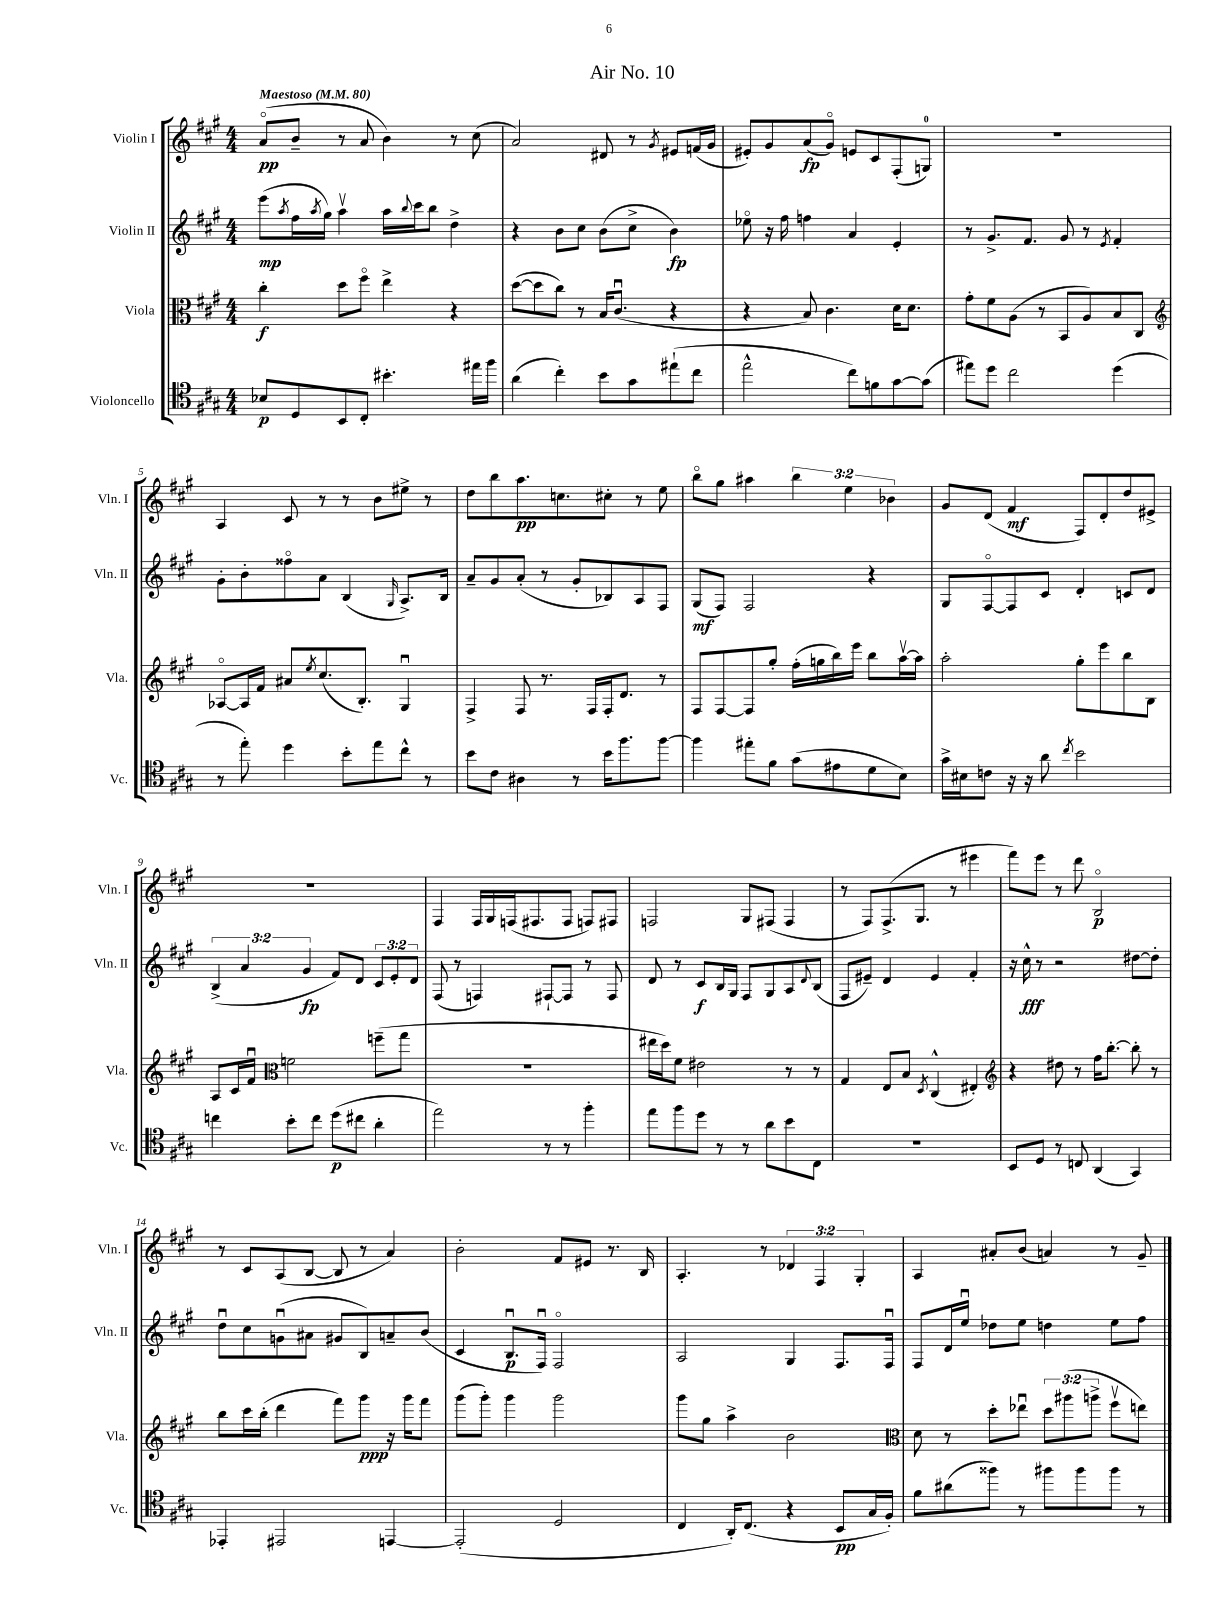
\header { title = "Air No. 10" }
<<
\new StaffGroup <<
\new Staff = "s0" \with { instrumentName = "Violin I" shortInstrumentName = "Vln. I" } {
    \clef treble \key a \major \numericTimeSignature \time 4/4 \override Staff.TupletNumber.text = #tuplet-number::calc-fraction-text \tempo "Maestoso" 4 = 80
    a'8\flageolet\pp( b'8-- r8 a'8 b'4) r8 cis''8( |
    a'2) dis'8 r8 \acciaccatura { gis'8 } eis'8 f'16( gis'16 |
    eis'8-.) gis'8 a'8\fp( gis'8\flageolet) e'8 cis'8 fis8-.( g8-0) |
    R1 |
    a4 cis'8 r8 r8 b'8 eis''8-> r8 |
    d''8 b''8 a''8.\pp c''8. cis''8-. r8 e''8 |
    b''8\flageolet gis''8 ais''4 \tuplet 3/2 { b''4 e''4 bes'4 } |
    gis'8 d'8( fis'4\mf fis8) d'8-. d''8 eis'8-> |
    R1 |
    fis4 fis16 gis16 f16( fis8. fis8 f8) fis8 |
    f2 gis8 fis8( fis4 |
    r8 fis8) fis8.->( gis8. r8 eis'''4 |
    fis'''8) e'''8 r8 d'''8 b2\flageolet\p |
    r8 cis'8 a8( b8~ b8 r8 a'4) |
    b'2-. fis'8 eis'8 r8. b16 |
    a4.-. r8 \tuplet 3/2 { des'4 fis4 gis4-. } |
    a4 ais'8-. b'8( a'4) r8 gis'8-- \bar "|." |
}
\new Staff = "s1" \with { instrumentName = "Violin II" shortInstrumentName = "Vln. II" } {
    \clef treble \key a \major \numericTimeSignature \time 4/4 \override Staff.TupletNumber.text = #tuplet-number::calc-fraction-text
    e'''8\mp( \acciaccatura { a''8 } fis''16 \acciaccatura { a''8 } gis''16) a''4\upbow a''16 \appoggiatura { b''8 } cis'''16 b''8 d''4-> |
    r4 b'8 cis''8 b'8( cis''8-> b'4\fp) |
    ees''8\flageolet r16 fis''16 f''4 a'4 e'4-. |
    r8 gis'8.-> fis'8. gis'8 r8 \acciaccatura { e'8 } fis'4-. |
    gis'8-. b'8-. fisis''8\flageolet a'8 b4( \grace { gis16 } a8.->) b16 |
    a'8-- gis'8 a'8-.( r8 gis'8-. bes8) a8 fis8 |
    gis8\mf( fis8) fis2 r4 |
    gis8 fis8~\flageolet fis8 cis'8 d'4-. c'8 d'8 |
    \tuplet 3/2 { b4->( a'4 gis'4\fp } fis'8) d'8 \tuplet 3/2 { cis'8 e'8-. d'8 } |
    fis8( r8 f4) fis8~-! fis8 r8 fis8 |
    d'8 r8 cis'8\f b16 gis16 fis8 gis8 a8 \appoggiatura { d'8 } b8( |
    fis8 eis'8--) d'4 eis'4 fis'4-. |
    r16 cis''16-^\fff r8 r2 dis''8~ dis''8-. |
    d''8\downbow cis''8 g'8\downbow( ais'8 gis'8 b8) a'8-- b'8( |
    cis'4 b8.\downbow\p fis16\downbow) fis2\flageolet |
    a2 gis4 fis8. fis16\downbow |
    fis8 d'16 e''16\downbow des''8 e''8 d''4 e''8 fis''8 \bar "|." |
}
\new Staff = "s2" \with { instrumentName = "Viola" shortInstrumentName = "Vla." } {
    \clef alto \key a \major \numericTimeSignature \time 4/4 \override Staff.TupletNumber.text = #tuplet-number::calc-fraction-text
    cis''4-.\f d''8 fis''8\flageolet e''4-> r4 |
    d''8~( d''8 cis''8) r8 b16 cis'8.\downbow( r4 |
    r4 b8) cis'4. d'16 d'8. |
    gis'8-. fis'8 a8( r8 b,8 a8) b8 cis8 |
    \clef treble aes8~\flageolet aes16 fis'16 ais'8 \acciaccatura { e''8 } cis''8.( b8.-.) gis4\downbow |
    fis4-> fis8 r8. fis16 fis16-. d'8. r8 |
    fis8 fis8~ fis8 gis''8-. fis''16-.( g''16 b''16) e'''16 b''8 a''16~\upbow a''16 |
    a''2-. gis''8-. e'''8 b''8 b8 |
    a8 cis'16 fis'16\downbow \clef alto f'2 f''8--( gis''8 |
    R1 |
    eis''16 d''16) fis'8 eis'2 r8 r8 |
    gis4 e8 b8 \acciaccatura { d8 } cis4-^( eis4-.) |
    \clef treble r4 dis''8 r8 fis''16 b''8.~-. b''8-. r8 |
    b''8 cis'''16 b''16-.( d'''4 fis'''8) gis'''8\ppp r16 gis'''16 fis'''8 |
    gis'''8( gis'''8-.) gis'''4 gis'''2 |
    gis'''8 gis''8 a''4-> b'2 |
    \clef alto d'8 r8 d''8-. ees''8\downbow \tuplet 3/2 { d''8 ais''8( a''8-> } fis''8\upbow e''8) \bar "|." |
}
\new Staff = "s3" \with { instrumentName = "Violoncello" shortInstrumentName = "Vc." } {
    \clef tenor \key a \major \numericTimeSignature \time 4/4
    bes8\p d8 b,8 cis8-. bis'4.-. eis''16 fis''16 |
    a'4( cis''4-.) b'8 gis'8 eis''8-!( cis''8 |
    e''2-^ cis''8) f'8 gis'8~ gis'8( |
    eis''8) d''8 cis''2 d''4( |
    r8 e''8-.) d''4 b'8-. e''8 cis''8-^ r8 |
    b'8 cis'8 ais4 r8 b'16 fis''8. fis''8~ |
    fis''4 eis''8-. fis'8 gis'8( eis'8 d'8 b8) |
    gis'16-> bis16 c'8 r16 r16 a'8 \acciaccatura { cis''8 } b'2 |
    c''4 b'8-. c''8 d''8\p( cis''8 a'4-. |
    e''2) r8 r8 fis''4-. |
    e''8 fis''8 d''8 r8 r8 a'8 b'8 cis8 |
    R1 |
    b,8 d8 r8 c8 a,4( gis,4) |
    ees,4-. eis,2 e,4~ |
    e,2-.( d2 |
    cis4 a,16-.) cis8.( r4 b,8\pp gis16 fis16-.) |
    fis'8 ais'8( fisis''8) r8 fis''8 fis''8 fis''8 r8 \bar "|." |
}
>>
>>
